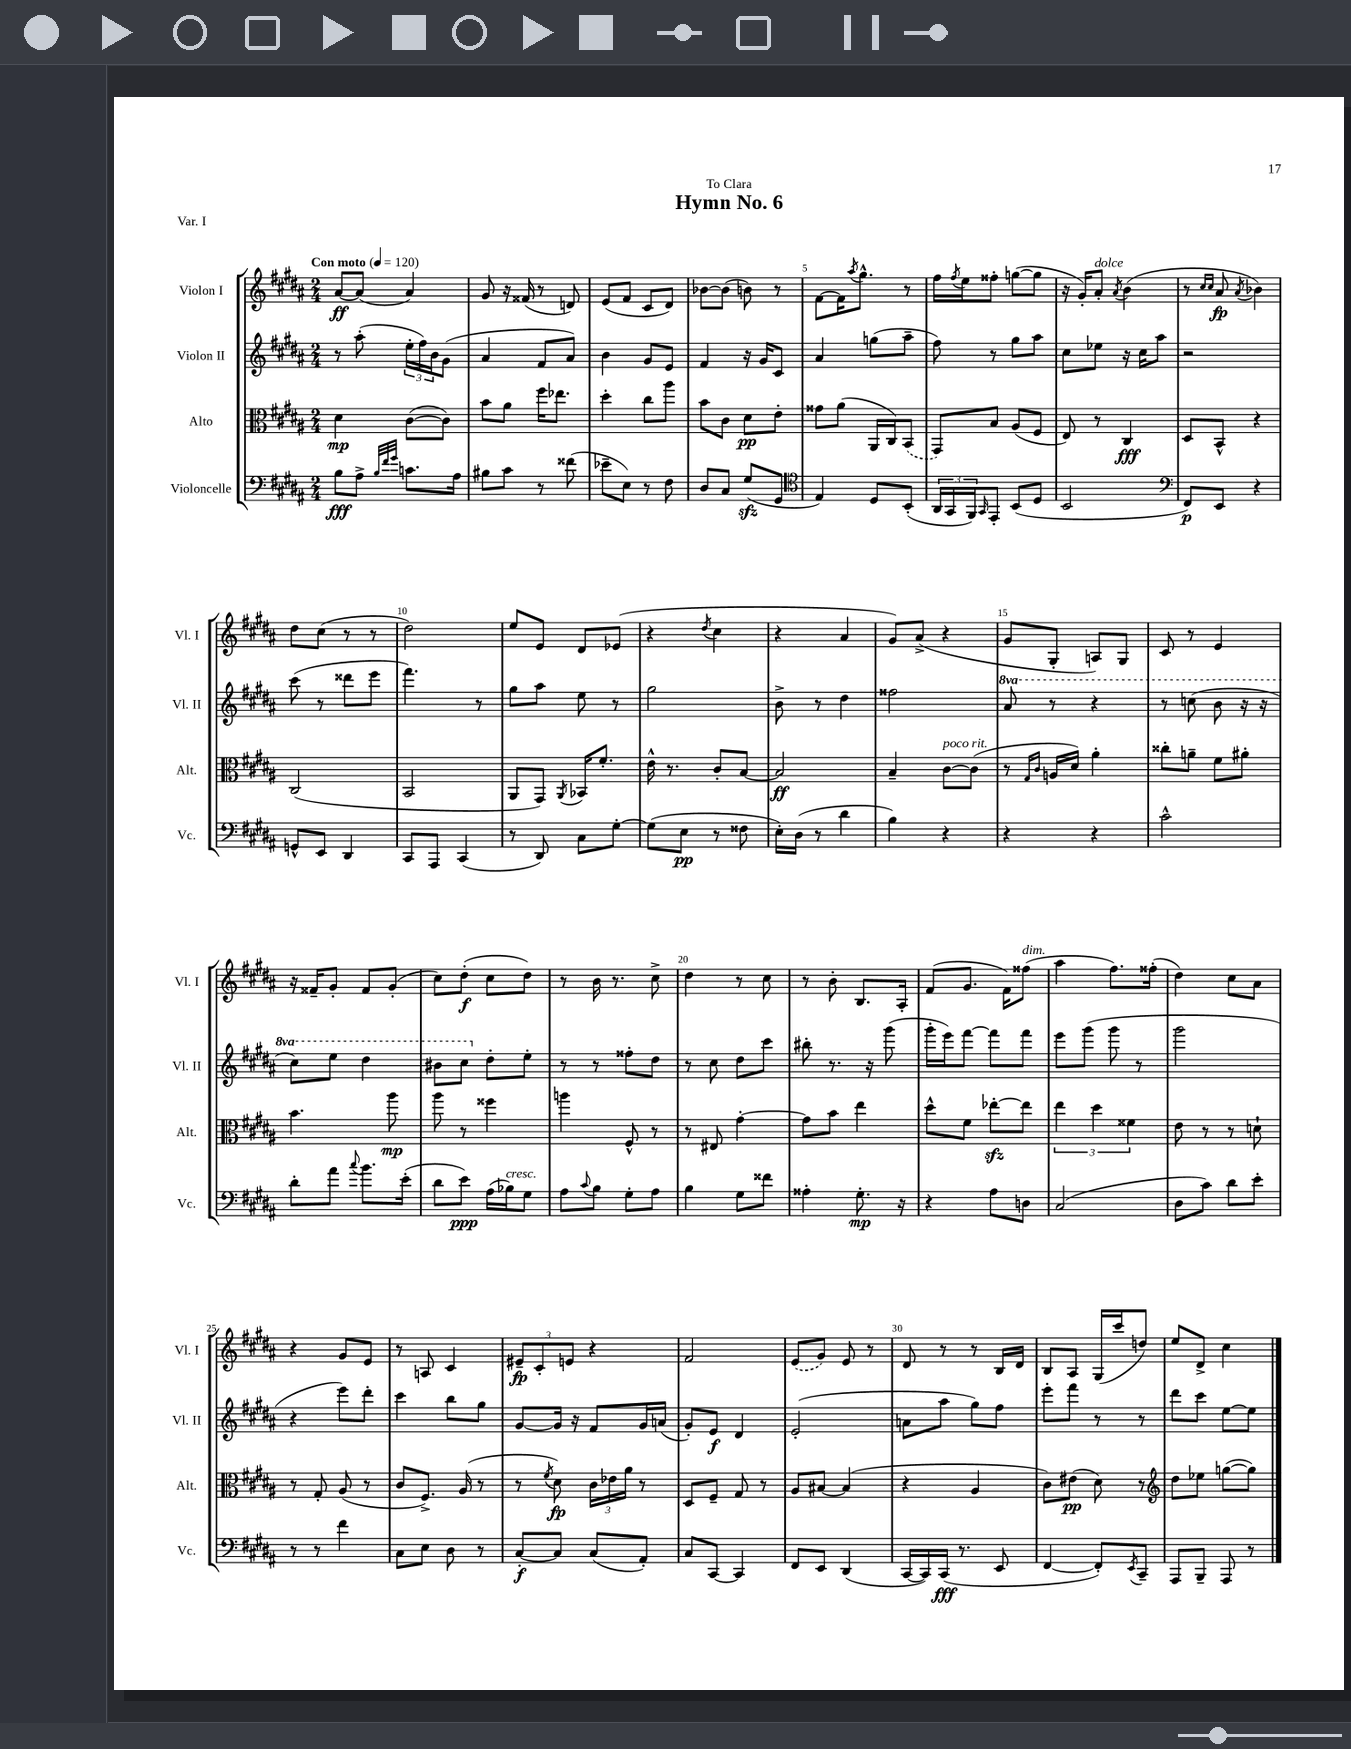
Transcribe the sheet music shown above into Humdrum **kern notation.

**kern	**dynam	**kern	**dynam	**kern	**dynam	**kern	**dynam
*part4	*part4	*part3	*part3	*part2	*part2	*part1	*part1
*staff4	*staff4	*staff3	*staff3	*staff2	*staff2	*staff1	*staff1
*I"Violoncelle	*	*I"Alto	*	*I"Violon II	*	*I"Violon I	*
*I'Vc.	*	*I'Alt.	*	*I'Vl. II	*	*I'Vl. I	*
*clefF4	*	*clefC3	*	*clefG2	*	*clefG2	*
*k[f#c#g#d#a#]	*	*k[f#c#g#d#a#]	*	*k[f#c#g#d#a#]	*	*k[f#c#g#d#a#]	*
*M2/4	*	*M2/4	*	*M2/4	*	*M2/4	*
*MM120	*	*MM120	*	*MM120	*	*MM120	*
=1	=1	=1	=1	=1	=1	=1	=1
!	!	!	!	!	!	!LO:TX:a:B:t=Con moto	!
8B\L	fff	4d#\	mp	8r	.	[8a#/L	ff
8A#^\J	.	.	.	(8aa#'\	.	(8a#/J]	.
32qqB/LLL	.	.	.	.	.	.	.
32qqf#/	.	.	.	.	.	.	.
32qqg#/JJJ	.	.	.	.	.	.	.
8.cn\L	.	([8c#\L	.	24ee'\LL	.	4a#/)	.
.	.	.	.	24ff#\)	.	.	.
.	.	.	.	24b\J	.	.	.
.	.	8c#\J])	.	(8g#\J	.	.	.
16A#\Jk	.	.	.	.	.	.	.
=2	=2	=2	=2	=2	=2	=2	=2
8B#X\L	.	8b\L	.	4a#/	.	8g#/	.
8c#\J	.	8a#\J	.	.	.	16r	.
.	.	.	.	.	.	(16f##X/	.
8r	.	16ff#\KL	.	8f#/L	.	8r	.
.	.	8.ee-X\J	.	.	.	.	.
(8f##X\	.	.	.	8a#/J)	.	8dn/)	.
=3	=3	=3	=3	=3	=3	=3	=3
8e-X~\L	.	4dd#'\	.	4b\	.	(8e/L	.
8E\J)	.	.	.	.	.	8f#/J	.
8r	.	8cc#\L	.	8g#/L	.	8c#/L	.
8F#\	.	8aa#\J	.	8e/J	.	8d#/J)	.
=4	=4	=4	=4	=4	=4	=4	=4
8D#/L	.	8b\L	.	4f#/	.	[8b-X\L	.
8C#/J	.	8c#\J	.	.	.	(8b-\J]	.
(8G#zz/L	.	8d#\L	pp	16r	.	8bn\)	.
.	.	.	.	16g#/KL	.	.	.
8GG#/J	.	8e'\J	.	8c#/J	.	8r	.
=5	=5	=5	=5	=5	=5	=5	=5
*clefC4	*	*	*	*	*	*	*
4E/)	.	8g##X\L	.	4a#/	.	[8f#\L	.
.	.	(8a#\J	.	.	.	16f#\K]	.
.	.	.	.	.	.	8qaa#/	.
.	.	.	.	.	.	8.gg#^^\J	.
8D#/L	.	16AA#/LL	.	(8ggn\L	.	.	.
.	.	16C#/J)	.	.	.	.	.
(8BB'/J	.	(8BB/J	.	8aa#~\J	.	8r	.
=6	=6	=6	=6	=6	=6	=6	=6
24AA#/LL	.	8GG#/L)	.	8ff#\)	.	16ff#\LL	.
24GG#/	.	.	.	.	.	.	.
.	.	.	.	.	.	8qff#/	.
.	.	.	.	.	.	16ee\J	.
24FF#/J)	.	.	.	.	.	.	.
16qqGG#/	.	.	.	.	.	.	.
8EE'/J	.	8B/J	.	8r	.	8ff##X'\J	.
(8BB/L	.	(8A#/L	.	8gg#\L	.	([8ggn\L	.
8D#/J	.	8F#/J	.	8aa#\J	.	8gg\J]	.
=7	=7	=7	=7	=7	=7	=7	=7
2BB/	.	8E/)	.	8cc#\L	.	16r	.
.	.	.	.	.	.	16g#'/KL)	.
!	!	!	!	!	!	!LO:TX:a:i:t=dolce	!
.	.	8r	.	8ee-X\J	.	8a#'/J	.
.	.	.	.	.	.	8qa#/	.
.	.	4C#/	fff	16r	.	(4b\	.
.	.	.	.	16cc#\KL	.	.	.
.	.	.	.	8aa#\J	.	.	.
=8	=8	=8	=8	=8	=8	=8	=8
*clefF4	*	*	*	*	*	*	*
8FF#/L)	p	8D#/L	.	2r	.	8r	.
.	.	.	.	.	.	16qqcc#/LL	.
.	.	.	.	.	.	16qqcc#/JJ	.
8EE/J	.	8BB^^/J	.	.	.	8a#/	fp
.	.	.	.	.	.	8qa#/	.
4r	.	4r	.	.	.	4b-X\)	.
!!LO:LB:g=z
=9	=9	=9	=9	=9	=9	=9	=9
8GGn^^/L	.	(2C#/	.	(8ccc#\	.	8dd#\L	.
8EE/J	.	.	.	8r	.	(8cc#\J	.
4DD#/	.	.	.	8ddd##X\L	.	8r	.
.	.	.	.	8eee\J	.	8r	.
=10	=10	=10	=10	=10	=10	=10	=10
8CC#/L	.	2BB/	.	4.fff#\)	.	2dd#\)	.
8AAA#/J	.	.	.	.	.	.	.
(4CC#/	.	.	.	.	.	.	.
.	.	.	.	8r	.	.	.
=11	=11	=11	=11	=11	=11	=11	=11
8r	.	8AA#/L	.	8gg#\L	.	8ee/L	.
8DD#/)	.	8GG#/J)	.	8aa#\J	.	8e/J	.
.	.	8qAA#/	.	.	.	.	.
8C#\L	.	16BB-X/KL	.	8ee\	.	8d#/L	.
.	.	8.f#'/J	.	.	.	.	.
[8G#'\J	.	.	.	8r	.	(8e-X/J	.
=12	=12	=12	=12	=12	=12	=12	=12
(8G#\L]	.	16e^^\	.	2gg#\	.	4r	.
.	.	8.r	.	.	.	.	.
8E\J	pp	.	.	.	.	.	.
.	.	.	.	.	.	8qdd#/	.
8r	.	8c#'/L	.	.	.	4cc#\	.
8F##X\	.	[8B/J	.	.	.	.	.
=13	=13	=13	=13	=13	=13	=13	=13
16E'\LL)	.	2B/]	ff	8b^\	.	4r	.
(16D#\JJ	.	.	.	.	.	.	.
8r	.	.	.	8r	.	.	.
4d#\	.	.	.	4dd#\	.	4a#/	.
=14	=14	=14	=14	=14	=14	=14	=14
4B\)	.	4B~/	.	2ff##X\	.	8g#/L)	.
.	.	.	.	.	.	(8a#^/J	.
!	!	!LO:TX:a:i:t=poco rit.	!	!	!	!	!
4r	.	[8c#\L	.	.	.	4r	.
.	.	(8c#\J]	.	.	.	.	.
=15	=15	=15	=15	=15	=15	=15	=15
*	*	*	*	*8va	*	*	*
4r	.	8r	.	8aa#/	.	8g#/L	.
.	.	16qqG#/LL	.	.	.	.	.
.	.	16qqc#/JJ	.	.	.	.	.
.	.	16An/LL	.	8r	.	8G#'/J	.
.	.	16d#/JJ)	.	.	.	.	.
4r	.	4a#'\	.	4r	.	8An/L)	.
.	.	.	.	.	.	8G#/J	.
=16	=16	=16	=16	=16	=16	=16	=16
2c#^^\	.	8cc##X'\L	.	8r	.	8c#/	.
.	.	8an~\J	.	(8cccn\	.	8r	.
.	.	8f#\L	.	8bb\	.	4e/	.
.	.	8a#X'\J	.	16r	.	.	.
.	.	.	.	16r	.	.	.
!!LO:LB:g=z
=17	=17	=17	=17	=17	=17	=17	=17
8d#'\L	.	4.b\	.	8ccc#\L)	.	16r	.
.	.	.	.	.	.	16f##X~/KL	.
8a#\J	.	.	.	8eee\J	.	8g#'/J	.
8qqcc#/	.	.	.	.	.	.	.
8.b\L	.	.	.	4ddd#\	.	8f##/L	.
.	.	8aa#\	mp	.	.	(8g#'/J	.
(16e'\Jk	.	.	.	.	.	.	.
=18	=18	=18	=18	=18	=18	=18	=18
8d#\L	.	8aa#\	.	8bb#X\L	.	8cc#\L)	.
8e\J)	ppp	8r	.	8ccc#\J	.	(8dd#'\J	f
*	*	*	*	*X8va	*	*	*
(16A#\LL	.	4ff##X\	.	8dd#'\L	.	8cc#\L	.
!LO:TX:a:i:t=cresc.	!	!	!	!	!	!	!
16B-X\J)	.	.	.	.	.	.	.
8G#\J	.	.	.	8ee'\J	.	8dd#\J)	.
=19	=19	=19	=19	=19	=19	=19	=19
8A#\L	.	4aan\	.	8r	.	8r	.
8qqc#/	.	.	.	.	.	.	.
8B\J	.	.	.	8r	.	16b\	.
.	.	.	.	.	.	8.r	.
8G#'\L	.	8F#^^/	.	8ff##X'\L	.	.	.
8A#\J	.	8r	.	8dd#\J	.	8cc#^\	.
=20	=20	=20	=20	=20	=20	=20	=20
4B\	.	8r	.	8r	.	4dd#\	.
.	.	8E#X/	.	8cc#\	.	.	.
8G#\L	.	[4g#'\	.	8dd#\L	.	8r	.
8f##X\J	.	.	.	8ccc#\J	.	8cc#\	.
=21	=21	=21	=21	=21	=21	=21	=21
4A##X'\	.	8g#\L]	.	8bb#X'\	.	8r	.
.	.	8b\J	.	8.r	.	8b'\	.
8.G#'\	mp	4ee\	.	.	.	8.B/L	.
.	.	.	.	16r	.	.	.
.	.	.	.	(8ggg#\	.	.	.
16r	.	.	.	.	.	16A#'/Jk	.
=22	=22	=22	=22	=22	=22	=22	=22
4r	.	8dd#^^\L	.	16ggg#'\LL	.	(8f#/L	.
.	.	.	.	16eee\J)	.	.	.
.	.	8f#\J	.	[8fff#\J	.	8.g#/J	.
8A#\L	.	[8ee-Xzz'\L	.	8fff#\L]	.	.	.
.	.	.	.	.	.	16f#\KL)	.
!	!	!	!	!	!	!LO:TX:a:i:t=dim.	!
8Dn\J	.	8ee-\J]	.	8fff#\J	.	(8ff##X\J	.
=23	=23	=23	=23	=23	=23	=23	=23
(2C#/	.	6ee\	.	8eee\L	.	4aa#\	.
.	.	.	.	(8ggg#\J	.	.	.
.	.	6dd#\	.	.	.	.	.
.	.	.	.	8ggg#\	.	8.ff#\L)	.
.	.	6f##X\	.	.	.	.	.
.	.	.	.	8r	.	.	.
.	.	.	.	.	.	(16ff##X'\Jk	.
=24	=24	=24	=24	=24	=24	=24	=24
8D#\L	.	8e\	.	2ggg#\	.	4dd#\)	.
8c#\J)	.	8r	.	.	.	.	.
8d#\L	.	8r	.	.	.	8cc#\L	.
8e'\J	.	8dn`\	.	.	.	8a#\J	.
!!LO:LB:g=z
=25	=25	=25	=25	=25	=25	=25	=25
8r	.	8r	.	4r	.	4r	.
8r	.	8G#'/	.	.	.	.	.
4f#\	.	(8A#/	.	8eee\L)	.	8g#/L	.
.	.	8r	.	8ddd#'\J	.	8e/J	.
=26	=26	=26	=26	=26	=26	=26	=26
8C#\L	.	8c#/L	.	4ccc#\	.	8r	.
8E\J	.	8.F#^/J)	.	.	.	8An/	.
8D#\	.	.	.	8bb\L	.	4c#/	.
.	.	(16A#/	.	.	.	.	.
8r	.	8r	.	8gg#\J	.	.	.
=27	=27	=27	=27	=27	=27	=27	=27
[8C#'/L	f	8r	.	[8g#/L	.	12e#X~/L	fp
.	.	.	.	.	.	12c#'/	.
.	.	8qf#/	.	.	.	.	.
8C#/J]	.	8d#\)	fp	16g#/Jk]	.	.	.
.	.	.	.	.	.	12en/J	.
.	.	.	.	16r	.	.	.
(8C#/L	.	24c#\LL	.	8f#/L	.	4r	.
.	.	24e-X\	.	.	.	.	.
.	.	24a#\JJ	.	.	.	.	.
8AA#'/J)	.	8r	.	16g#/L	.	.	.
.	.	.	.	(16an/JJ	.	.	.
=28	=28	=28	=28	=28	=28	=28	=28
8C#/L	.	8D#/L	.	8g#'/L)	.	2f#/	.
[8CC#/J	.	8F#~/J	.	8e/J	f	.	.
4CC#/]	.	8G#/	.	4d#/	.	.	.
.	.	8r	.	.	.	.	.
=29	=29	=29	=29	=29	=29	=29	=29
8FF#/L	.	8A#/L	.	(2e'/	.	(8e/L	.
8EE/J	.	[8B#X/J	.	.	.	8g#/J)	.
(4DD#/	.	(4B#/]	.	.	.	8e/	.
.	.	.	.	.	.	8r	.
=30	=30	=30	=30	=30	=30	=30	=30
[16CC#/LL	.	4r	.	8an\L	.	8d#/	.
16CC#/])	.	.	.	.	.	.	.
(16CC#/JJ	fff	.	.	8aa#\J	.	8r	.
8.r	.	.	.	.	.	.	.
.	.	4A#/	.	8gg#\L)	.	8r	.
8EE/	.	.	.	8ff#\J	.	16B/LL	.
.	.	.	.	.	.	16d#/JJ	.
=31	=31	=31	=31	=31	=31	=31	=31
[4FF#/	.	8c#\L)	.	8eee'\L	.	8B/L	.
.	.	(8e#X\J	pp	8fff#\J	.	8A#/J	.
8FF#'/L])	.	8d#\)	.	8r	.	(16G#/LL	.
.	.	.	.	.	.	16ccc#/J	.
8qEE/	.	.	.	.	.	.	.
8CC#~/J	.	8r	.	8r	.	8ddn/J)	.
=32	=32	=32	=32	=32	=32	=32	=32
*	*	*clefG2	*	*	*	*	*
8AAA#/L	.	8dd#\L	.	8ddd#\L	.	8ee/L	.
8BBB~/J	.	8ee-X\J	.	8ccc#\J	.	8d#^/J	.
8AAA#/	.	([8ggn\L	.	[8ee\L	.	4cc#\	.
8r	.	8gg\J])	.	8ee\J]	.	.	.
==	==	==	==	==	==	==	==
*-	*-	*-	*-	*-	*-	*-	*-
